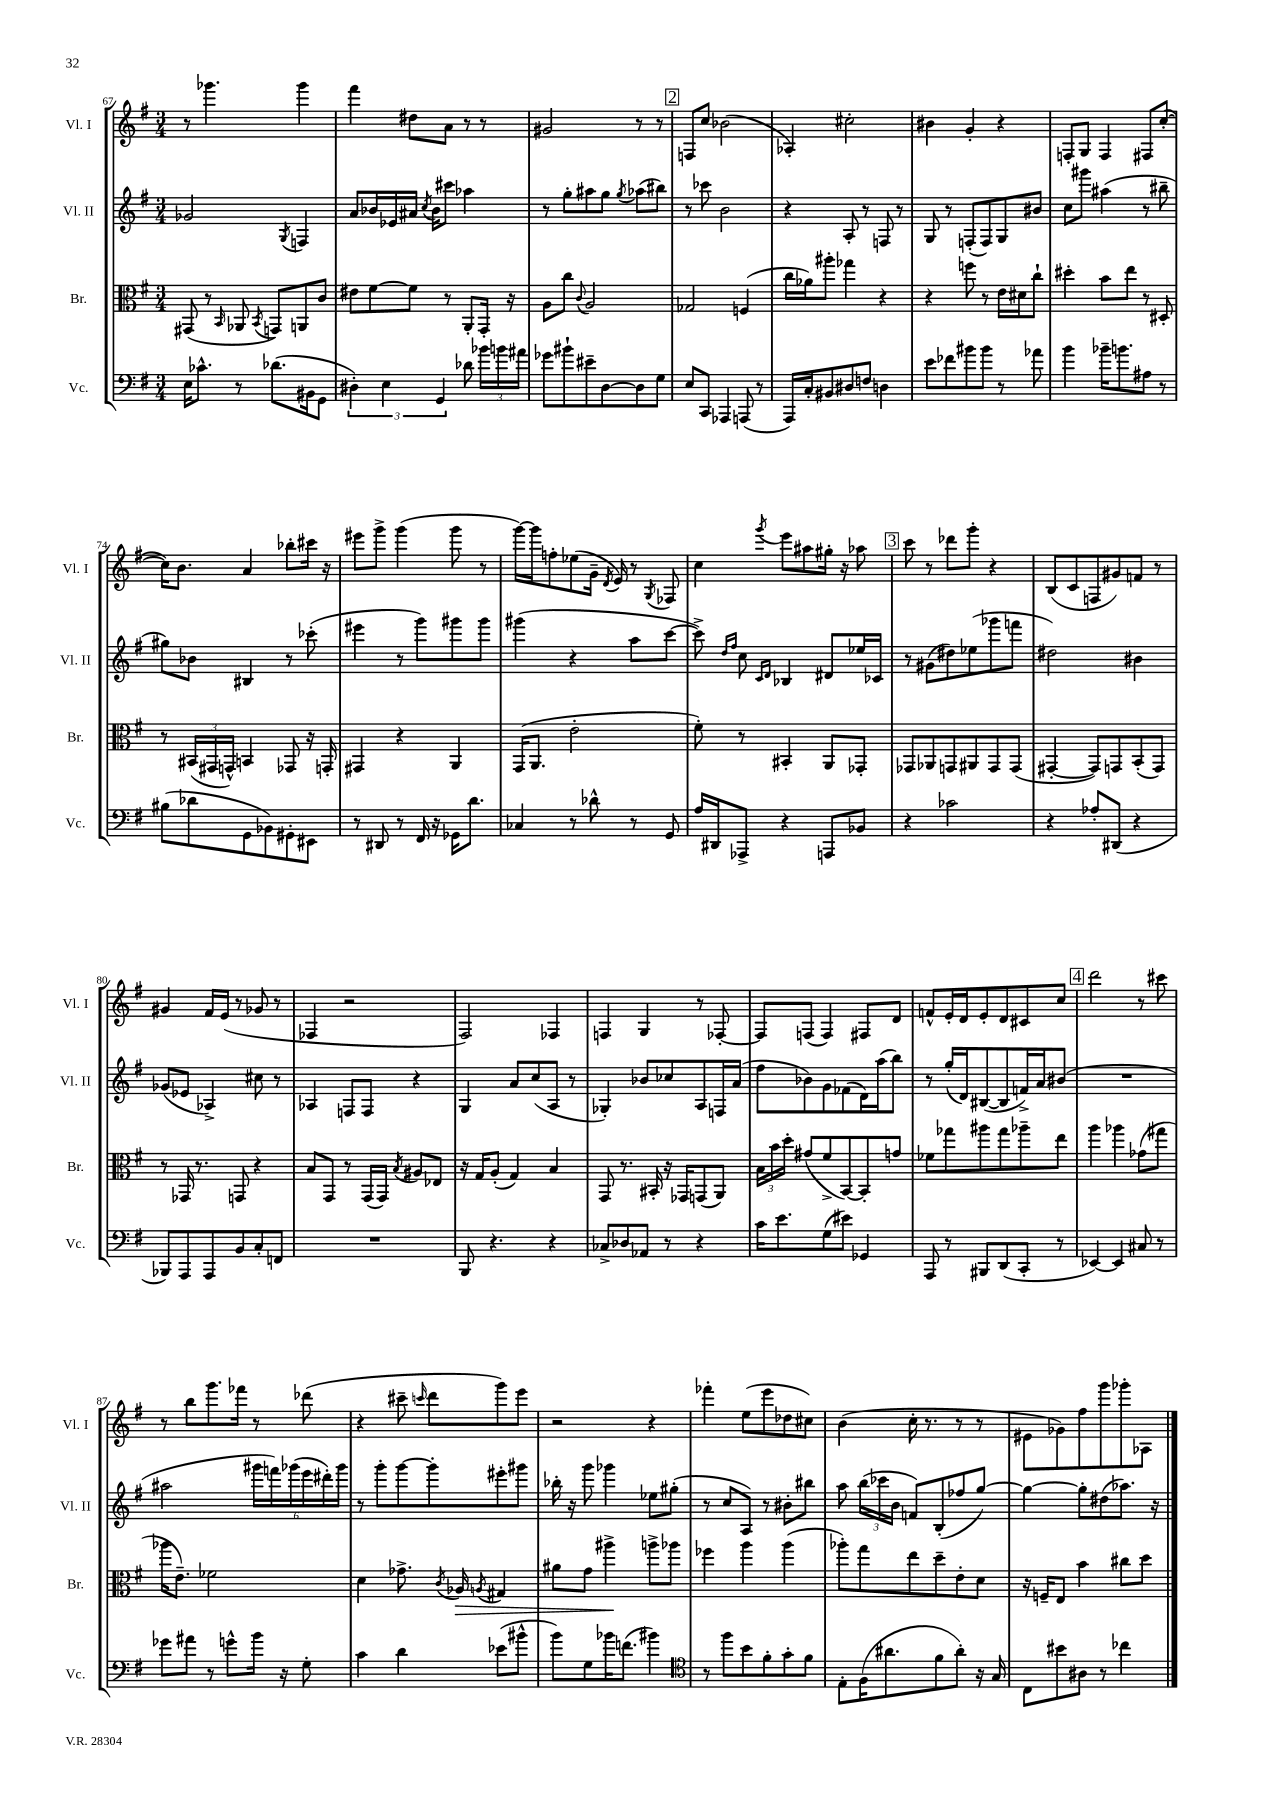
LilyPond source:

<<
\new StaffGroup <<
\new Staff = "s0" \with { instrumentName = "Vl. I" shortInstrumentName = "Vl. I" } {
    \clef treble \key g \major \numericTimeSignature \time 3/4
    \autoBeamOff r8 ges'''4. ges'''4 |
    fis'''4 dis''8[ a'8] r8 r8 |
    gis'2 r8 r8 |
    \mark \markup { \box "2" } f8[ c''8] bes'2( |
    aes4-.) cis''2-. |
    bis'4 g'4-. r4 |
    f8[-. g8] f4 fis8[ c''8]~-.( |
    c''16[) b'8.] a'4 bes''8[-. cis'''16] r16 |
    eis'''8[ g'''8]-> g'''4( g'''8 r8 |
    g'''16[~) g'''16 f''8-. ees''8( g'16]-- \acciaccatura { d'8 } e'16) r8 \acciaccatura { g8 } fes8 |
    c''4 \acciaccatura { g'''8 } e'''8[ ais''8 gis''16]-. r16 aes''8 |
    \mark \markup { \box "3" } c'''8 r8 des'''8[ g'''8]-. r4 |
    b8[( c'8 f8 gis'8) f'8] r8 |
    gis'4 fis'16[ e'16]( r8 ges'8 r8 |
    fes4 r2 |
    fis2) fes4 |
    f4 g4 r8 fes8~-. |
    fes8[ f8]( f4) fis8[ d'8] |
    f'8[-^ e'16-. d'16 e'8-. d'8 cis'8 c''8] |
    \mark \markup { \box "4" } d'''2 r8 cis'''8 |
    r8 b''8[ g'''8. fes'''16] r8 des'''8( |
    r4 cis'''8-- \grace { c'''16 } d'''8[ g'''8) e'''8] |
    r2 r4 |
    fes'''4-. e''8[( e'''8 des''8 cis''8]) |
    b'4( c''16-. r8. r8 r8 |
    eis'8[ ges'8) fis''8 g'''8 ges'''8-. aes8] \bar "|." |
}
\new Staff = "s1" \with { instrumentName = "Vl. II" shortInstrumentName = "Vl. II" } {
    \clef treble \key g \major \numericTimeSignature \time 3/4
    \autoBeamOff ges'2 \acciaccatura { g8 } f4 |
    a'8[ bes'16 ees'16 ais'16] \acciaccatura { c''8 } bes'16[ cis'''8] aes''4 |
    r8 g''8[-. ais''8 g''8] \acciaccatura { g''8 } aes''8[( bis''8]) |
    \mark \markup { \box "2" } r8 ces'''8 b'2 |
    r4 a8-. r8 f8 r8 |
    g8 r8 f8[-.( f8) g8 bis'8] |
    c''8[ gis'''8] ais''4( r8 bis''8-- |
    gis''8[) bes'8] bis4 r8 ces'''8-.( |
    eis'''4 r8 g'''8[) gis'''8 gis'''8] |
    gis'''4( r4 a''8[ c'''8]~ |
    c'''8->) \grace { d''16[ fis''16] } c''8 \grace { c'16[ d'16] } bes4 dis'8[ ees''16 ces'16] |
    \mark \markup { \box "3" } r8 gis'8[( dis''8) ees''8( ges'''8 f'''8] |
    dis''2) bis'4 |
    ges'8[( ees'8] aes4->) cis''8 r8 |
    aes4 f8[ f8] r4 |
    g4 a'8[ c''8( a8] r8 |
    ges4-.) bes'8[ ces''8 a8 f16 a'16]( |
    fis''8[ bes'8) g'8 fes'8( d'16) a''16( b''8]) |
    r8 g''16[-.( d'16) bis8~( bis8 f'16->) a'16 bis'8]( |
    \mark \markup { \box "4" } R2. |
    ais''2 \tuplet 6/4 { gis'''16[ f'''16) ges'''16( e'''16 dis'''16-.) ges'''16] } |
    r8 g'''8[-. g'''8~ g'''8-. eis'''8-. gis'''8] |
    bes''16-. r16 g'''8 ges'''4 ees''8[ gis''8]-.( |
    r8 c''8[ a8]) r8 bis'8[-. bis''8] |
    a''8 \tuplet 3/2 { b''16[( ces'''16 b'16] } f'8[) b8-.( fes''8 g''8]~) |
    g''4~ g''8[-. dis''8( aes''8.]) r16 \bar "|." |
}
\new Staff = "s2" \with { instrumentName = "Br." shortInstrumentName = "Br." } {
    \clef alto \key g \major \numericTimeSignature \time 3/4
    \autoBeamOff gis,8( r8 \grace { b,16 } aes,8 \acciaccatura { b,8 } g,8[) a,8 c'8] |
    eis'8[ fis'8~ fis'8] r8 a,8[-. g,16]-. r16 |
    a8[ c''8] \appoggiatura { c'8 } a2 |
    \mark \markup { \box "2" } ges2 f4( |
    c''16[ aes'16) ais''8]-. ges''4 r4 |
    r4 f''8 r8 e'16[ dis'16 c''8]-! |
    dis''4-. b'8[ e''8] r8 dis8-. |
    r8 \tuplet 3/2 { bis,16[( gis,16 g,16]-^) } b,4 ges,8 r16 g,16-. |
    gis,4 r4 a,4 |
    g,16[( a,8.] e'2-. |
    fis'8-.) r8 bis,4-. a,8[ ges,8]-. |
    \mark \markup { \box "3" } ges,8[ aes,8 g,8 ais,8 g,8 g,8]( |
    gis,4~-. gis,8[) g,8 b,8-.( g,8]) |
    r8 ges,16 r8. g,8 r4 |
    b8[ g,8] r8 g,16[( g,16]) \acciaccatura { b8 } ais8[ ees8] |
    r16 g16[ a8]-.( g4) b4 |
    g,8 r8. bis,16-. r16 ges,16[ g,8( a,8]) |
    \tuplet 3/2 { b16[ b'16 d''16]-. } gis'8[( fis'8-> b,8~) b,8-. g'8] |
    fes'8[ ges''8 ais''8 ges''8 aes''8-- e''8] |
    \mark \markup { \box "4" } a''4 aes''4 ges'8[( gis''8] |
    aes''16[ e'8.]--) fes'2 |
    d'4 ges'8.-> \acciaccatura { c'8 } aes16\> \acciaccatura { a8 } gis4 |
    ais'8[ g'8] ais''4->\! a''8[-> aes''8] |
    fes''4 a''4 a''4( |
    aes''8[-.) g''8 e''8 d''8-- e'8-. d'8] |
    r16 f16[-- e8] b'4 cis''8[ d''8] \bar "|." |
}
\new Staff = "s3" \with { instrumentName = "Vc." shortInstrumentName = "Vc." } {
    \clef bass \key g \major \numericTimeSignature \time 3/4
    \autoBeamOff e16[ ces'8.]-^ r8 des'8.[( bis,16 g,8] |
    \tuplet 3/2 { dis4-.) e4 g,4 } des'8 \tuplet 3/2 { bes'16[ b'16 ais'16] } |
    ges'8[ bis'8-! eis'8-- d8~ d8 g8] |
    \mark \markup { \box "2" } e8[ c,8] aes,,4 a,,8( r8 |
    a,,16[) c16-. bis,8 dis8 f8] d4 |
    e'8[ fes'8 bis'8 bis'8] r8 aes'8 |
    b'4 bes'16[-- b'8. ais8] r8 |
    bis8[( des'8 g,8 bes,8) gis,8-. eis,8] |
    r8 dis,8 r8 fis,16 r16 ges,16[ d'8.] |
    ces4 r8 des'8-^ r8 g,8 |
    a16[ dis,16 aes,,8]-> r4 a,,8[ bes,8] |
    \mark \markup { \box "3" } r4 ces'2 |
    r4 aes8[-. dis,8]( r4 |
    bes,,8[) a,,8 a,,8 b,8 c8-. f,8] |
    R2. |
    b,,8 r4. r4 |
    ces8[-> des8 aes,8] r8 r4 |
    c'16[ e'8. g8( eis'8]) ges,4 |
    a,,8 r8 bis,,8[ d,8( c,8]-. r8 |
    \mark \markup { \box "4" } ees,4~) ees,4 cis8 r8 |
    ges'8[ ais'8] r8 g'8[-^ b'16] r16 g8-. |
    c'4 d'4 ees'8[( bis'8]-^ |
    b'8[) g8 bes'16 f'8.]( bis'4) |
    \clef tenor r8 fis''8[ b'8 fis'8-. g'8-. fis'8] |
    e8[-. fis16( ais'8. fis'8 ais'8]-.) r16 g16 |
    c8[ bis'8 ais8] r8 ces''4 \bar "|." |
}
>>
>>
\layout { \context { \Score currentBarNumber = #67 } }
